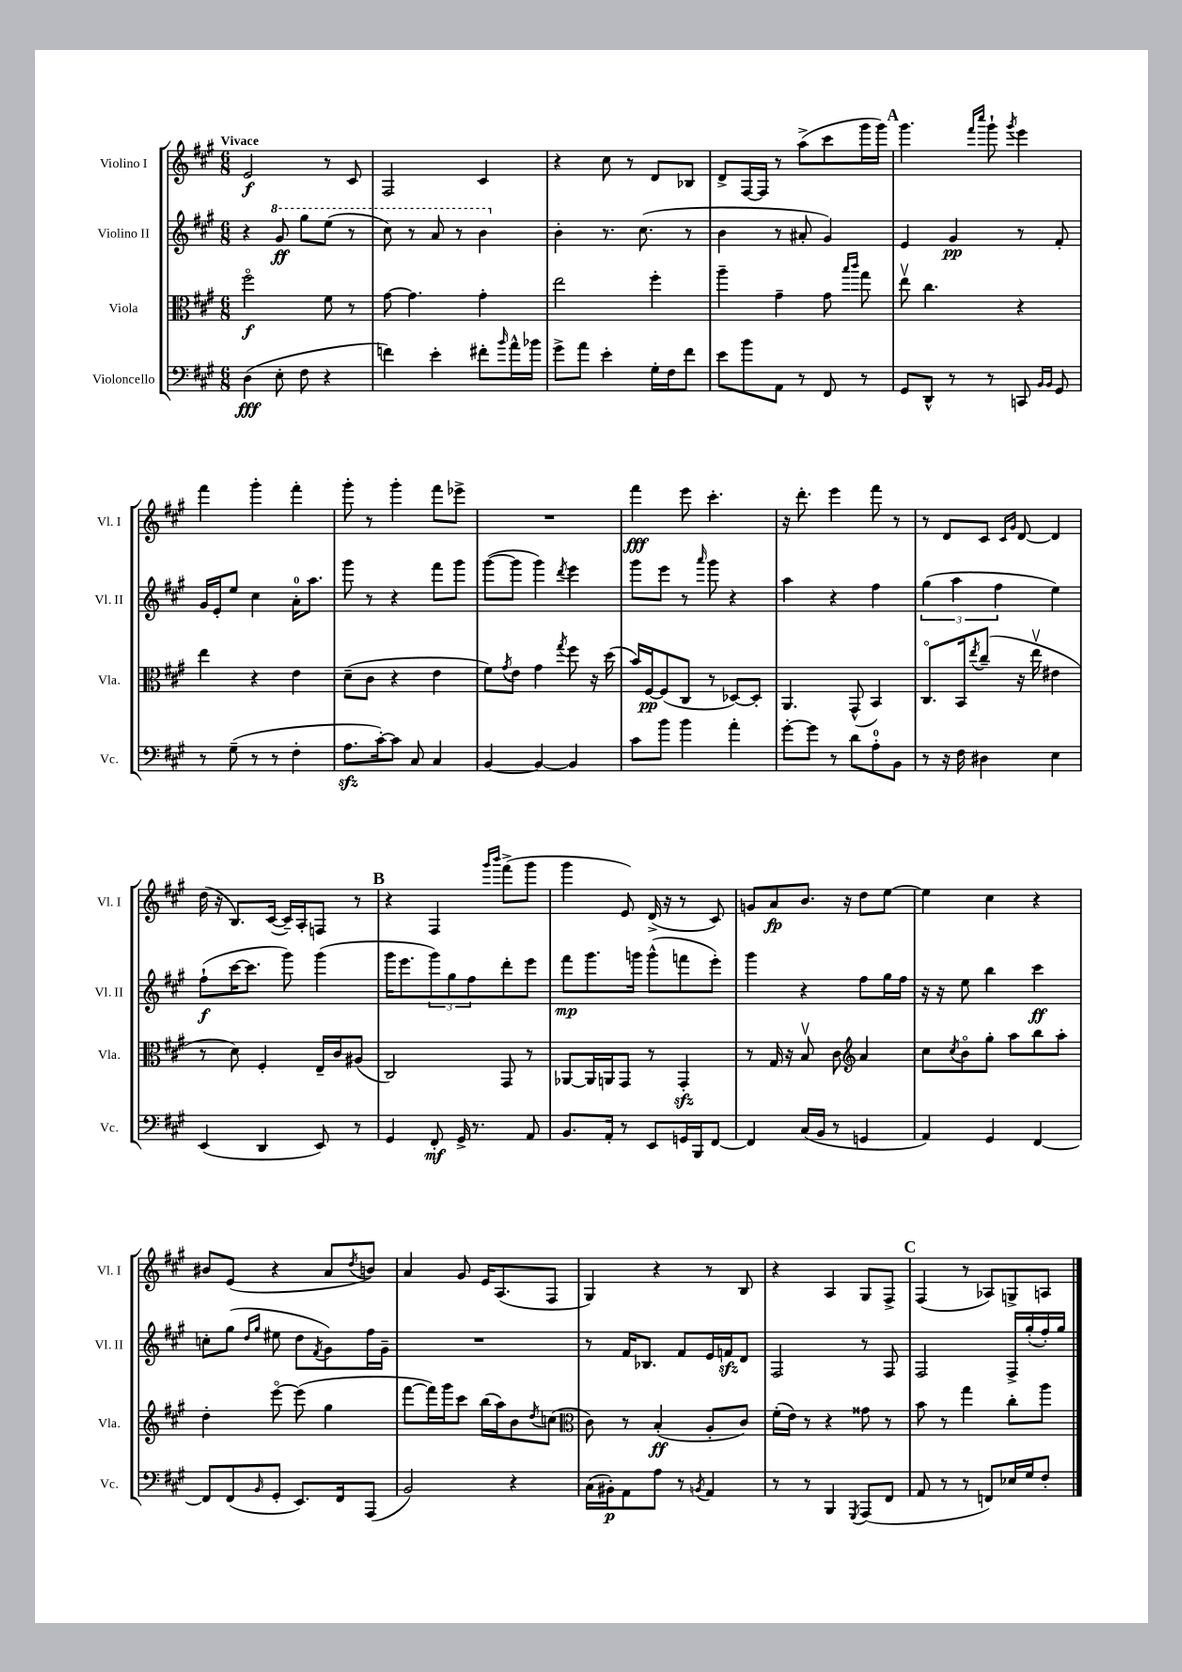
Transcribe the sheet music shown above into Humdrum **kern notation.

**kern	**kern	**kern	**kern
*staff4	*staff3	*staff2	*staff1
*clefF4	*clefC3	*clefG2	*clefG2
*k[f#c#g#]	*k[f#c#g#]	*k[f#c#g#]	*k[f#c#g#]
*M6/8	*M6/8	*M6/8	*M6/8
(4D	2ff#o	4r	2e
8E'	.	8gg#	.
8F#	.	8ggg#	.
4r	8f#	(8eee	8r
.	8r	8r	8c#
=	=	=	=
4f)	[8g#	8ccc#)	2F#
.	4.g#]	8r	.
4e'	.	8aa	.
.	.	8r	.
8f#'	4g#'	4bb	4c#
16qqb	.	.	.
16a^^	.	.	.
16b-	.	.	.
=	=	=	=
8g#^	2ee	4b'	4r
8a	.	.	.
4e'	.	8.r	8cc#
.	.	.	8r
.	.	(8.cc#	.
16G#'	4ff#'	.	8d
16F#	.	.	.
8f#	.	8r	8B-
=	=	=	=
8e	4aa~	4b	8d^
8b	.	.	[16F#
.	.	.	16F#]
8AA	4g#~	8r	8r
8r	.	8a#'	(8aa^
8FF#	8g#	4g#)	8ccc#
.	16qqbb	.	.
.	16qqccc#	.	.
8r	8gg#	.	16ggg#
.	.	.	16ggg#)
=	=	=	=
8GG#	8eev	4e	4.ggg#
8DD^^	4.cc#	.	.
8r	.	4g#	.
.	.	.	16qqfff#
.	.	.	16qqcccc#
8r	.	.	8ggg#`
.	.	.	8qggg#
8CC	4r	8r	4eee
16qqBB	.	.	.
16qqBB	.	.	.
8GG#	.	8f#'	.
=	=	=	=
8r	4ee	16g#	4fff#
.	.	16e'	.
(8G#~	.	8ee	.
8r	4r	4cc#	4ggg#'
8r	.	.	.
4F#'	4e	16a'	4fff#'
.	.	8.aa	.
=	=	=	=
8.A	(8d~	8ggg#	8ggg#'
.	8c#	8r	8r
[16c#')	.	.	.
8c#]	4r	4r	4ggg#'
8C#	.	.	.
4C#	4e	8fff#	8fff#
.	.	8ggg#	8eee-^
=	=	=	=
[4BB	8f#)	([8ggg#	2.r
.	8qg#	.	.
.	8e	8ggg#]	.
4BB_	4g#	4ggg#)	.
.	8qgg#	8qddd	.
4BB]	8ff#	4eee	.
.	16r	.	.
.	(16dd	.	.
=	=	=	=
8c#	16b)	8ggg#	4fff#
.	[16F#	.	.
8b	(8F#]	8eee	.
4b	8C#	8r	8eee
.	.	16qqaaa	.
.	8r	8ggg#	4.ccc#'
4a'	[8D-)	4r	.
.	8D-']	.	.
=	=	=	=
[8g#'	4.AA	4aa	16r
.	.	.	8.ddd'
8g#]	.	.	.
8r	.	4r	4eee
8d	(8GG#^^	.	.
8A'	4BB)	4ff#	8fff#
8BB	.	.	8r
=	=	=	=
8r	8.C#o	(6gg#	8r
16r	.	.	8d
.	.	6aa	.
16F#	16BB	.	.
.	8qee	.	.
4D#	(8cc#~	.	8c#
.	.	6ff#	.
.	.	.	16qqc#
.	.	.	16qqg#
.	16r	.	[8d
.	16eev	.	.
4E	4e#	4ee)	4d]
=	=	=	=
(4EE	8r	(8ff#`	(16dd
.	.	.	16r
.	8d)	[16ccc#	8.B)
.	.	8.ccc#]	.
4DD	4F#'	.	.
.	.	.	([16c#
.	.	8ggg#)	16c#~])
.	.	.	16A'
8EE)	16E~	(4ggg#	8F
.	16c#	.	.
8r	(8A#	.	8r
=	=	=	=
4GG#	2C#)	16ggg#	4r
.	.	8.eee	.
8FF#'	.	12ggg#)	4F#
.	.	12gg#	.
16GG#^	.	.	.
.	.	12ff#	.
8.r	.	.	.
.	.	.	16qqggg#
.	.	.	16qqbbb
.	8GG#	8ddd'	(8fff#^
8AA	8r	8eee	8ggg#
=	=	=	=
8.BB	[8AA-	8fff#	4ggg#
.	16AA-]	8.ggg#	.
16AA'	16AA	.	.
8r	8GG#	.	8e)
.	.	16ggg	.
8EE	8r	(8ggg^^	(16d^
.	.	.	16r
16GG	4GG#'	8fff	8r
16BBB	.	.	.
[8FF#	.	8eee')	8c#)
=	=	=	=
4FF#]	8r	4ggg#	8g
.	16G#	.	8a
.	16r	.	.
(16C#	8Bv	4r	8.b
16BB	.	.	.
8r	8c#	.	.
.	.	.	16r
*	*clefG2	*	*
4GG	4a	8ff#	8dd
.	.	16gg#	[8ee
.	.	16ff#	.
=	=	=	=
4AA)	8cc#	16r	4ee]
.	.	16r	.
.	8qcc#	.	.
.	8bo	8ee	.
4GG#	8gg#'	4bb	4cc#
.	8aa	.	.
[4FF#	8bb	4ccc#	4r
.	8aa'	.	.
=	=	=	=
8FF#]	4dd'	8cc'	8b#
(8FF#	.	(8gg#	(8e
.	.	16qqdd	.
16qqBB	.	16qqgg#	.
8GG#'	[8eeeo	8ee#	4r
8.EE)	(8eee]	8dd	.
.	.	8qf#	.
.	4gg#	8g#)	8a
16FF#	.	.	.
.	.	.	8qdd
(8AAA	.	16ff#	8b)
.	.	16g#~	.
=	=	=	=
2BB)	[8fff#	2.r	4a
.	16fff#])	.	.
.	16ggg#	.	.
.	8ccc#	.	8g#
.	(16bb	.	16e
.	16aa)	.	(8.A
4r	8b	.	.
.	8qdd	.	.
.	(8cc	.	8F#
=	=	=	=
*	*clefC3	*	*
(16C#	8c#)	8r	4G#)
16BB#')	.	.	.
8AA	8r	16f#	.
.	.	8.B-	.
8A	(4B'	.	4r
8r	.	8f#	.
8qBB	.	.	.
4AA	8A'	16e	8r
.	.	16f	.
.	8c#)	8d	8B
=	=	=	=
8r	(16f#'	2F#	4r
.	16e)	.	.
8r	8r	.	.
4BBB	4r	.	4A
8qGGG#	.	.	.
(8AAA	8g##	8r	8G#
8FF#	8r	8F#	8F#^
=	=	=	=
8AA	8b	2F#	(4F#
8r	8r	.	.
8r	4gg#	.	8r
8FF)	.	.	8A-)
16E-	8cc#'	16F#^	8G^
16G#	.	(16gg#'	.
8F#'	8aa	16ff#')	8A
.	.	16gg#	.
==	==	==	==
*-	*-	*-	*-
